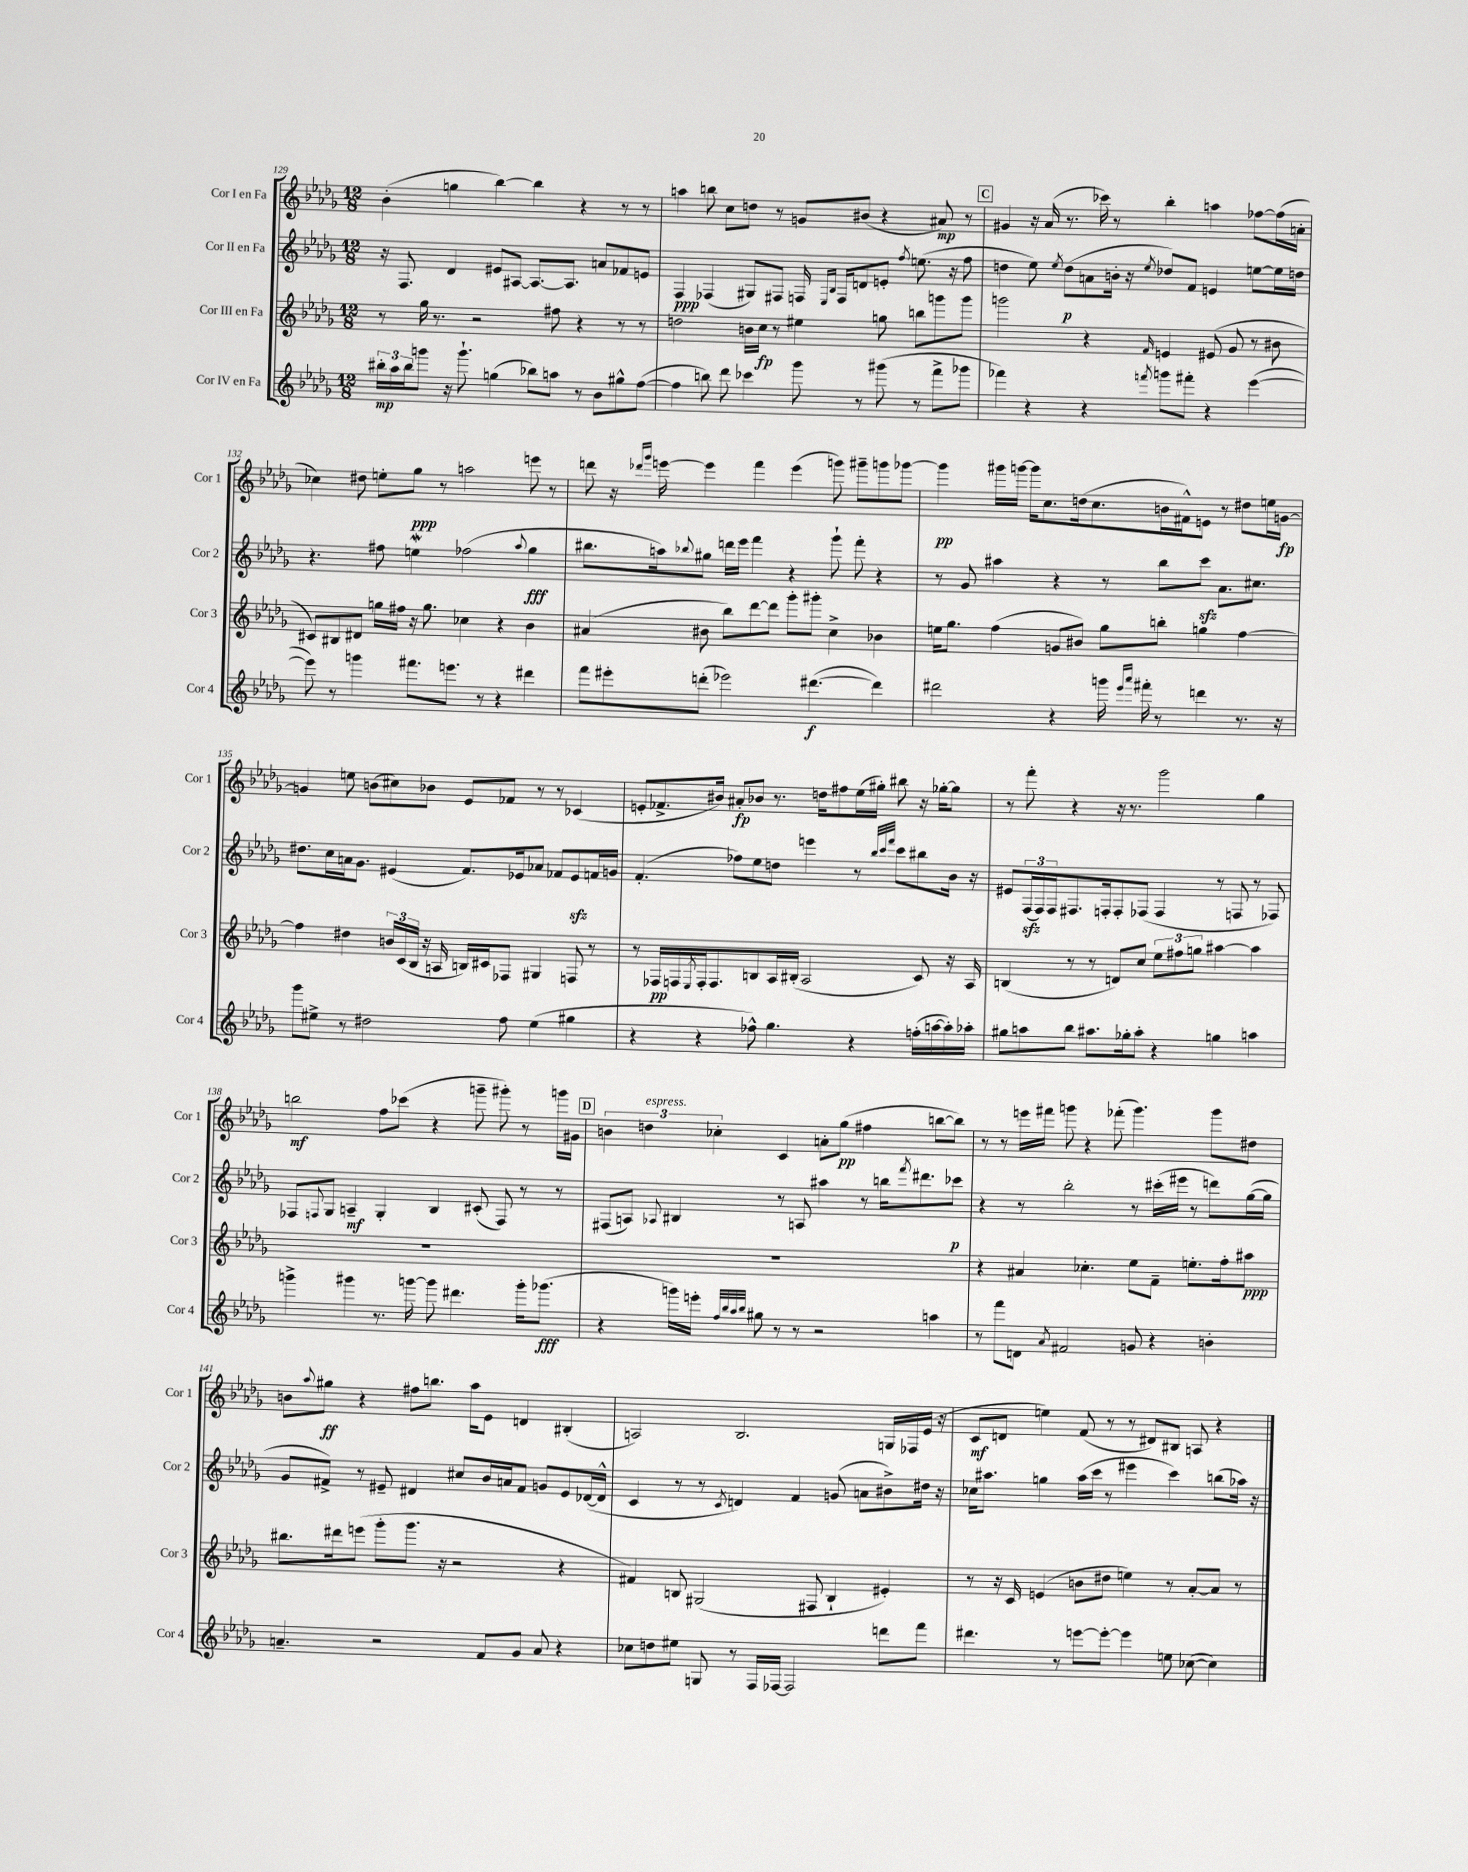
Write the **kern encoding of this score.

**kern	**dynam	**kern	**dynam	**kern	**dynam	**kern	**dynam
*part4	*part4	*part3	*part3	*part2	*part2	*part1	*part1
*staff4	*staff4	*staff3	*staff3	*staff2	*staff2	*staff1	*staff1
*I"Cor IV en Fa	*	*I"Cor III en Fa	*	*I"Cor II en Fa	*	*I"Cor I en Fa	*
*I'Cor 4	*	*I'Cor 3	*	*I'Cor 2	*	*I'Cor 1	*
*clefG2	*	*clefG2	*	*clefG2	*	*clefG2	*
*k[b-e-a-d-g-]	*	*k[b-e-a-d-g-]	*	*k[b-e-a-d-g-]	*	*k[b-e-a-d-g-]	*
*M12/8	*	*M12/8	*	*M12/8	*	*M12/8	*
=129	=129	=129	=129	=129	=129	=129	=129
24bb#X'\LL	mp	8r	.	16r	.	(4b-'\	.
24aa-\	.	.	.	.	.	.	.
.	.	.	.	8.F/	.	.	.
24bb#\J	.	.	.	.	.	.	.
8gggn\J	.	16gg-\	.	.	.	.	.
.	.	8.r	.	.	.	.	.
16r	.	.	.	4d-/	.	4ggn\	.
8.ggg`\	.	.	.	.	.	.	.
.	.	2r	.	.	.	.	.
(4ggn\	.	.	.	8e#X/L	.	[4bb-\)	.
.	.	.	.	[8A#X/J	.	.	.
8bb-X\L)	.	.	.	8.A#/L_	.	4bb-\]	.
8aan\J	.	8ff#X\	.	.	.	.	.
.	.	.	.	8.A#/J]	.	.	.
8r	.	4r	.	.	.	4r	.
8b-\L	.	.	.	8an/L	.	.	.
8gg#X^^\	.	8r	.	8f-X/	.	8r	.
([8ff\J	.	8r	.	8en/J	.	8r	.
=130	=130	=130	=130	=130	=130	=130	=130
4ff\]	.	2ddn\	.	4F/	ppp	4aan\	.
8bbn\)	.	.	.	(4F-X/	.	8bbn\	.
8ddd-\	.	.	.	.	.	8cc\L	.
4ccc-X\	.	16bn\LL	.	8G#X/L)	.	8ddn\J	.
.	.	16cc\JJ	fp	.	.	.	.
.	.	8r	.	8F#X/J	.	8r	.
8ggg-\	.	4ee#X\	.	16Fn/	.	8gn/L	.
.	.	.	.	16qqE-/LL	.	.	.
.	.	.	.	16qqB-/JJ	.	.	.
.	.	.	.	16F/KL	.	.	.
8r	.	.	.	8dn/	.	(8b#X/J	.
(8ggg#X\	.	8ggn\	.	8en'/J	.	4r	.
.	.	.	.	8qff/	.	.	.
8r	.	8bbn\L	.	(8.een\	.	.	.
8fff^\L	.	8gggn\	.	.	.	8a#X/)	mp
.	.	.	.	16r	.	.	.
8ggg-X\J	.	8ggg\J	.	8ff\	.	8r	.
!!LO:REH:place=s1:t=C
=131	=131	=131	=131	=131	=131	=131	=131
4fff-X\)	.	2gggn\	.	4ddn\	.	4g#X/	.
4r	.	.	.	8ee-\)	.	16r	.
.	.	.	.	.	.	(16a-/	.
.	.	.	.	8qee-/	.	.	.
.	.	.	.	(8dd\L	p	8.r	.
4r	.	4r	.	8an\	.	.	.
.	.	.	.	.	.	16ccc-X\)	.
.	.	.	.	16bn'\Jk	.	8r	.
.	.	.	.	16r	.	.	.
8qfffn/	.	16qqf/	.	8qee-/	.	.	.
8gggn\L	.	4en/	.	8dd-X/L)	.	4bb-'\	.
8fff#X'\J	.	.	.	8f/J	.	.	.
4r	.	(8e#X/	.	4en/	.	4aan\	.
.	.	8g-/	.	.	.	.	.
([4eee-\	.	8r	.	[8een\L	.	[8ff-X\L	.
.	.	8b#X\	.	16ee\L]	.	(16ff-\L]	.
.	.	.	.	16ddn\JJ	.	16an'\JJ	.
!!LO:LB:g=z
=132	=132	=132	=132	=132	=132	=132	=132
8eee-\])	.	8c#X/L)	.	4.r	.	4cc-X\)	.
8r	.	8B#X/	.	.	.	.	.
4gggn\	.	8d#X/J	.	.	.	8dd#X\	.
.	.	16ggn\LL	.	8ff#X\	.	8een'\L	.
.	.	16ff#X\JJ	.	.	.	.	.
8.fff#X\L	.	16r	.	4eenW\	.	8gg-\J	ppp
.	.	8.gg\	.	.	.	.	.
.	.	.	.	.	.	8r	.
8.eeen\J	.	.	.	.	.	.	.
.	.	4cc-X\	.	(2ff-X\	.	2aan\	.
8r	.	.	.	.	.	.	.
4r	.	4r	.	.	.	.	.
.	.	.	.	8qqaa-/	.	.	.
4ddd#X\	.	4b-\	.	4gg-\	fff	8eeen\	.
.	.	.	.	.	.	8r	.
=133	=133	=133	=133	=133	=133	=133	=133
8fff\L	.	(4a#X/	.	8.bb#X\L	.	8dddn\	.
8eee#X'\	.	.	.	.	.	16r	.
.	.	.	.	.	.	16qqddd-X/LL	.
.	.	.	.	.	.	16qqggg-/JJ	.
.	.	.	.	16aan\k)	.	[16eeen\	.
.	.	.	.	8qqbb-X/	.	.	.
(8dddn'\J	.	8b#X\	.	8gg#X\J	.	4eee\]	.
2eee-X\)	.	8bb-\L)	.	16dddn\LL	.	.	.
.	.	.	.	16eee-\JJ	.	.	.
.	.	[8ddd-\	.	4fff\	.	4fff\	.
.	.	8ddd-\J]	.	.	.	.	.
.	.	8ggg-'\L	.	4r	.	(4eee\	.
([4.ddd#X\	f	8ggg#X'\J	.	.	.	.	.
.	.	4cc^\	.	8ggg-`\	.	8gggn\)	.
.	.	.	.	8fff'\	.	8ggg#X~\L	.
4ddd#\])	.	4b-X\	.	4r	.	8gggn\	.
.	.	.	.	.	.	[8ggg-X\J	.
=134	=134	=134	=134	=134	=134	=134	=134
2ddd#X\	.	16een\KL	.	8r	.	4ggg-\]	pp
.	.	8.gg-\J	.	.	.	.	.
.	.	.	.	8g-/	.	.	.
.	.	(4ff\	.	4aa#X\	.	16ggg#X\LL	.
.	.	.	.	.	.	[16gggn\JJ	.
.	.	.	.	.	.	16ggg\KL]	.
.	.	.	.	.	.	8.cc\	.
4r	.	8gn/L	.	4r	.	.	.
.	.	8b#X/J)	.	.	.	(16ddn\k	.
.	.	.	.	.	.	8.cc\	.
16gggn\	.	8gg-\L	.	8r	.	.	.
16qqeee-/LL	.	.	.	.	.	.	.
16qqaaa-/JJ	.	.	.	.	.	.	.
16fff#X'\	.	.	.	.	.	.	.
8r	.	8bbn'\J	.	8bb-\L	.	16bn\L	.
.	.	.	.	.	.	16f#X^^\J)	.
4dddn\	.	4ggn\	.	8ccczz\J	.	8en\J	.
.	.	.	.	8.a-\L	.	8r	.
8.r	.	[4ff\	.	.	.	8dd#X\L	.
.	.	.	.	8.cc#X\J	.	.	.
.	.	.	.	.	.	16een\L	.
16r	.	.	.	.	.	[16gn\JJ	fp
!!LO:LB:g=z
=135	=135	=135	=135	=135	=135	=135	=135
8ggg-\L	.	4ff\]	.	8.dd#X\L	.	4gn/]	.
8ee#X^\J	.	.	.	.	.	.	.
.	.	.	.	16cc\L	.	.	.
8r	.	4dd#X\	.	16an\J	.	8een\	.
.	.	.	.	8.g-\J	.	.	.
2dd#X\	.	.	.	.	.	(8bn\L	.
.	.	24bn/LL	.	(4e#X/	.	8cc#X\)	.
.	.	(24c/	.	.	.	.	.
.	.	24B-/JJ	.	.	.	.	.
.	.	16r	.	.	.	8b-X\J	.
.	.	16An/	.	.	.	.	.
.	.	16Bn/LL)	.	8.f/L)	.	8e-/L	.
.	.	16c#X/J	.	.	.	.	.
8ff\	.	8F-X/J	.	.	.	8f-X/J	.
.	.	.	.	16e-X/k	.	.	.
(4ee#\	.	4G#X/	.	8a-X/J	.	8r	.
.	.	.	.	8f-X/L	.	8r	.
4gg#X\	.	8Fn/	.	8e-zz/	.	(4c-X/	.
.	.	8r	.	16fn/L	.	.	.
.	.	.	.	16gn/JJ	.	.	.
=136	=136	=136	=136	=136	=136	=136	=136
4r	.	8r	.	(4.f'/	.	8en'/L	.
.	.	16F-X/LL	pp	.	.	8.f-X^/	.
.	.	16Fn/	.	.	.	.	.
.	.	8qE-/	.	.	.	.	.
4r	.	16F'/J	.	.	.	.	.
.	.	8.F/	.	.	.	16b#X/Jk)	.
.	.	.	.	8ff-X\L)	.	8a#X'/L	fp
8ff-X^^\)	.	8Bn/	.	8ee-\	.	8b-X/J	.
4.gg-\	.	16A-/L	.	8ddn\J	.	8.r	.
.	.	(16B#X'/JJ	.	.	.	.	.
.	.	2A-/	.	4eeen\	.	.	.
.	.	.	.	.	.	16ddn\KL	.
.	.	.	.	.	.	8ff#X\	.
4r	.	.	.	8r	.	(16ee-\L	.
.	.	.	.	.	.	16gg#X'\JJ)	.
.	.	.	.	32qqbb-/LLL	.	.	.
.	.	.	.	32qqccc/	.	.	.
.	.	.	.	32qqfff/JJJ	.	.	.
.	.	.	.	8ccc\L	.	8bb#X\	.
(16ffn'\LL	.	8c/)	.	8bb#X\	.	16r	.
[16aan\	.	.	.	.	.	[16gg-X'\KL	.
16aa'\])	.	16r	.	16b-\Jk	.	8gg-\J]	.
16aa-X'\JJ	.	16A-/	.	16r	.	.	.
=137	=137	=137	=137	=137	=137	=137	=137
8gg#X\L	.	(4Bn/	.	8e#X/L	.	8r	.
8aan\	.	.	.	(24Fzz/L	.	8fff'\	.
.	.	.	.	24F/)	.	.	.
.	.	.	.	24F/J	.	.	.
8bb-\J	.	8r	.	8.F#X/	.	4r	.
8.aa#X\L	.	8r	.	.	.	.	.
.	.	.	.	16Fn'/k	.	.	.
.	.	8dn/L)	.	8F'/	.	16r	.
16gg-X'\k	.	.	.	.	.	8.r	.
8aa#'\J	.	8cc/J	.	(8F-X/J	.	.	.
4r	.	12ee-\L	.	4F-/	.	2ggg-\	.
.	.	12ff#X\	.	.	.	.	.
.	.	12ggn\J	.	.	.	.	.
4ggn\	.	[4aa#X\	.	8r	.	.	.
.	.	.	.	8Fn/	.	.	.
4aan\	.	4aa#\]	.	8r	.	4gg-\	.
.	.	.	.	8F-X/)	.	.	.
!!LO:LB:g=z
=138	=138	=138	=138	=138	=138	=138	=138
4gggn^\	.	1.r	.	8F-X/L	.	2bbn\	mf
.	.	.	.	8qqFn/	.	.	.
.	.	.	.	8G-/J	.	.	.
4ggg#X\	.	.	.	4An~/	mf	.	.
8.r	.	.	.	4G-'/	.	8ff\L	.
.	.	.	.	.	.	(8ccc-X\J	.
[16gggn\	.	.	.	.	.	.	.
8ggg\]	.	.	.	4B-/	.	4r	.
4.ddd#X\	.	.	.	.	.	.	.
.	.	.	.	(8c#X'/	.	8gggn~\	.
.	.	.	.	8F/)	.	8ggg#X'\)	.
16ggg'\KL	.	.	.	8r	.	8r	.
(8.ggg-X\J	fff	.	.	.	.	.	.
.	.	.	.	8r	.	16gggn\LL	.
.	.	.	.	.	.	16g#X\JJ	.
!!LO:REH:place=s1:t=D
=139	=139	=139	=139	=139	=139	=139	=139
4r	.	1.r	.	(8F#X/L	.	6bn\	.
.	.	.	.	8An/J)	.	.	.
!	!	!	!	!	!	!LO:TX:a:i:t=espress.	!
.	.	.	.	.	.	6ddn\	.
.	.	.	.	8qqA-X/	.	.	.
16gggn\LL)	.	.	.	4B#X/	.	.	.
16eeen'\JJ	.	.	.	.	.	.	.
.	.	.	.	.	.	6cc-X'\	.
32qqff/LLL	.	.	.	.	.	.	.
32qqbb-/	.	.	.	.	.	.	.
32qqaa-/	.	.	.	.	.	.	.
32qqbb-/JJJ	.	.	.	.	.	.	.
8gg#X\	.	.	.	.	.	.	.
8r	.	.	.	8r	.	4c/	.
8r	.	.	.	8An/	.	.	.
2r	.	.	.	4aa#X\	.	8an'\L	.
.	.	.	.	.	.	(8gg-\J	pp
.	.	.	.	8r	.	4ff#X\	.
.	.	.	.	16bbn\KL	.	.	.
.	.	.	.	8qfff/	.	.	.
.	.	.	.	8.ddd#X\	.	.	.
4aan\	.	.	.	.	.	[8bbn\L	.
.	.	.	.	8ccc-X\J	p	8bb\J])	.
=140	=140	=140	=140	=140	=140	=140	=140
8r	.	4r	.	4r	.	8r	.
8fff\L	.	.	.	.	.	8r	.
8dn\J	.	4a#X/	.	8r	.	16eeen\LL	.
.	.	.	.	.	.	16fff#X\JJ	.
8qa-/	.	.	.	.	.	.	.
2f#X/	.	.	.	2bb-'\	.	8gggn\	.
.	.	4.cc-X'\	.	.	.	4r	.
.	.	.	.	.	.	(8fff-X'\	.
8gn/	.	8ee-\L	.	8r	.	4.ggg\)	.
4r	.	8f~\J	.	(16ccc#X'\LL	.	.	.
.	.	.	.	16eee#X\JJ	.	.	.
.	.	8.een'\L	.	8r	.	.	.
4bn'\	.	.	.	8dddn\L)	.	8ggg\L	.
.	.	16ff'\k	.	.	.	.	.
.	.	8aa#X\J	ppp	([16gg-\L	.	8dd#X\J	.
.	.	.	.	16gg-\JJ]	.	.	.
!!LO:LB:g=z
=141	=141	=141	=141	=141	=141	=141	=141
4.an~/	.	8.bb#X\L	.	8g-/L	.	8bn\L	.
.	.	.	.	.	.	8qqaa-/	.
.	.	.	.	8f#X^/J)	.	8gg#X\J	ff
.	.	16ddd#X\k	.	.	.	.	.
.	.	(8eeen\J	.	8r	.	4r	.
2r	.	8ggg-'\L	.	8e#X~/	.	.	.
.	.	8.ggg-\J	.	4d#X/	.	8ff#X\L	.
.	.	.	.	.	.	8.bbn\J	.
.	.	16r	.	.	.	.	.
.	.	2r	.	8cc#X/L	.	.	.
.	.	.	.	.	.	16aa-\KL	.
8f/L	.	.	.	16b-/L	.	8e-\J	.
.	.	.	.	16an/J	.	.	.
8g-/J	.	.	.	8f#/J	.	4dn/	.
8a/	.	.	.	8gn/L	.	.	.
4r	.	4r	.	8e#/	.	(4B#X'/	.
.	.	.	.	([16d-X/L	.	.	.
.	.	.	.	16d-^^/JJ]	.	.	.
=142	=142	=142	=142	=142	=142	=142	=142
8cc-X\L	.	4f#X/)	.	4c/	.	2An/)	.
8ddn\	.	.	.	.	.	.	.
8ee#X\J	.	8Bn/	.	8r	.	.	.
8Gn/	.	(2G#X/	.	8r	.	.	.
.	.	.	.	8qc/	.	.	.
8r	.	.	.	4dn/)	.	2.B-/	.
16F/LL	.	.	.	.	.	.	.
[16F-X/JJ	.	.	.	.	.	.	.
2F-/]	.	.	.	4f/	.	.	.
.	.	8F#X/	.	.	.	.	.
.	.	4B`/	.	(8gn/	.	.	.
.	.	.	.	8an\L	.	.	.
8dddn\L	.	4e#X'/)	.	8b#X^\)	.	16Gn/LL	.
.	.	.	.	.	.	16F-X/	.
8fff\J	.	.	.	16dd#X\Jk	.	(16e-/JJ	.
.	.	.	.	16r	.	16r	.
=143	=143	=143	=143	=143	=143	=143	=143
4.ddd#X\	.	8r	.	16cc-X\KL	.	8c/L	mf
.	.	.	.	8.aa#X\J	.	.	.
.	.	16r	.	.	.	8dn/J	.
.	.	16c/	.	.	.	.	.
.	.	(4en/	.	4ggn\	.	4een\)	.
8r	.	.	.	.	.	.	.
[8eeen\L	.	8bn\L	.	(16aa#\LL	.	(8f/	.
.	.	.	.	16ccc\JJ	.	.	.
8eee'\J_	.	8dd#X\J	.	8r	.	8r	.
4eee\]	.	4een\)	.	4eee#X\	.	8r	.
.	.	.	.	.	.	8d#X/L)	.
8een\	.	8r	.	4ccc\)	.	8B#X/J	.
([8cc-X\	.	[8a-'/L	.	.	.	8An/	.
4cc-\])	.	8a-/J]	.	(8bbn\L	.	4r	.
.	.	8r	.	16aa-X\Jk)	.	.	.
.	.	.	.	16r	.	.	.
==	==	==	==	==	==	==	==
*-	*-	*-	*-	*-	*-	*-	*-
